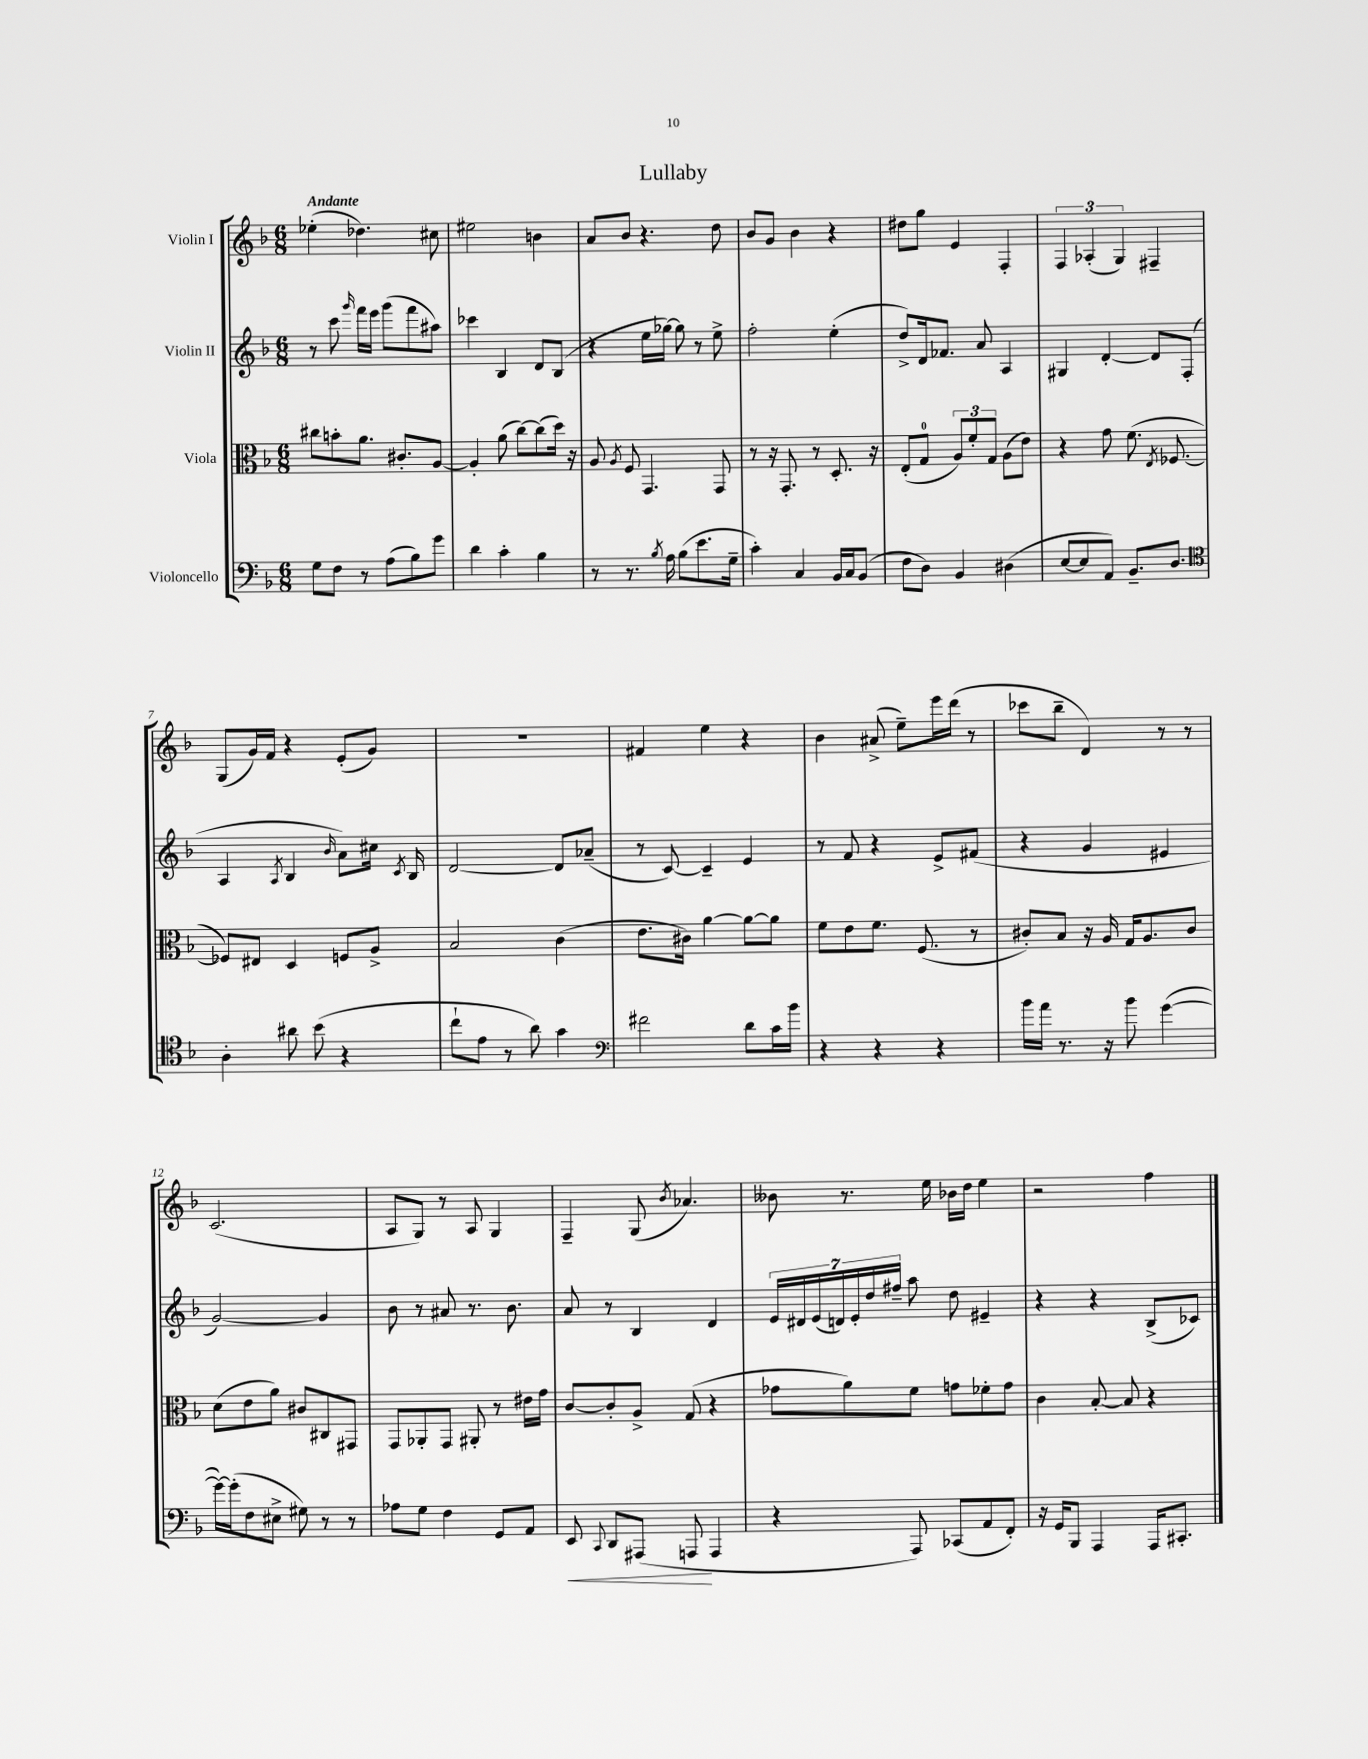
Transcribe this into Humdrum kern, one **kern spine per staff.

**kern	**kern	**kern	**kern
*staff4	*staff3	*staff2	*staff1
*clefF4	*clefC3	*clefG2	*clefG2
*k[b-]	*k[b-]	*k[b-]	*k[b-]
*M6/8	*M6/8	*M6/8	*M6/8
8G\L	8cc#\L	8r	(4ee-'\
8F\J	8b'\	8ccc\	.
.	.	16qqggg/	.
8r	8.a\J	16fff\LL	4.dd-\)
.	.	16eee\JJ	.
(8A\L	.	(8ggg\L	.
.	8.c#'/L	.	.
8B-\)	.	8fff\	.
8g\J	[8A/J	8aa#\J)	8cc#\
=	=	=	=
4d\	4A'/]	4ccc-\	2ee#\
4c'\	(8a\	4B-/	.
.	[8cc\L)	.	.
4B-\	(8cc\]	8d/L	4b\
.	16dd\Jk)	(8B-/J	.
.	16r	.	.
=	=	=	=
8r	8A/	4r	8a/L
.	8qA/	.	.
8.r	8F/	.	8b-/J
.	4.GG/	16ee\LL	4.r
8qB-/	.	.	.
16A\	.	[16gg-\JJ)	.
(8B-\L	.	8gg-\]	.
8.e\	.	8r	.
.	8GG/	8ee^\	8dd\
16G~\Jk	.	.	.
=	=	=	=
4c'\)	8r	2ff'\	8b-/L
.	16r	.	8g/J
.	8.GG'/	.	.
4C/	.	.	4b-\
.	8r	.	.
16BB-/LL	8.D'/	(4ee'\	4r
16C/J	.	.	.
(8BB-/J	.	.	.
.	16r	.	.
=	=	=	=
8F\L	(8E'/L	8dd^/L)	8dd#\L
8D\J)	8G/J	16d/k	8gg\J
.	.	8.f-/J	.
4BB-/	12A/L)	.	4e/
.	12f'/	.	.
.	.	8a/	.
.	12G/J	.	.
(4D#\	(8A\L	4A/	4F'/
.	8e\J)	.	.
=	=	=	=
[8E/L	4r	4G#/	6F/
8E/]	.	.	.
.	.	.	(6A-'/
8AA/J)	8g\	[4d'/	.
.	.	.	6G/)
8.BB-~/L	(8.f\	.	.
.	.	8d/]L	4F#~/
.	8qE/	.	.
8.D/J	[8.F-/	.	.
.	.	(8F'/J	.
=	=	=	=
*clefC4	*	*	*
4A'\	8F-/]L)	4A/	(8G/L
.	8E#/J	.	16g/L)
.	.	.	16f/JJ
.	.	8qA/	.
8a#\	4D/	4B-/	4r
(8b-\	.	.	.
.	.	16qqb-/	.
4r	8F/L	8a\L)	(8e'/L
.	8A^/J	16cc#\Jk	8g/J)
.	.	8qc/	.
.	.	16B-/	.
=	=	=	=
8cc`\L	2B-/	[2d/	2.r
8e\J	.	.	.
8r	.	.	.
8a\)	.	.	.
4g\	(4c\	8d/]L	.
.	.	(8a-~/J	.
=	=	=	=
*clefF4	*	*	*
2f#\	8.e\L	8r	4f#/
.	.	[8c/)	.
.	16c#\Jk)	.	.
.	[4a\	4c~/]	4ee\
8d\L	8a\_L	4e/	4r
16c\L	8a\]J	.	.
16b-\JJ	.	.	.
=	=	=	=
4r	8f\L	8r	4b-\
.	8e\	8f/	.
4r	8.f\J	4r	(8a#^/
.	.	.	8ee~\L)
.	(8.F/	.	.
4r	.	8e^/L	16eee\L
.	.	.	(16ddd\JJ
.	8r	(8f#/J	8r
=	=	=	=
16b-\LL	8c#'/L)	4r	8ccc-\L
16a\JJ	.	.	.
8.r	8B-/J	.	8bb-~\J
.	16r	4g/	4d/)
16r	16A/	.	.
8b-\	16G/LK	.	.
.	8.A/	.	.
([4g\	.	4e#/	8r
.	8c#/J	.	8r
=	=	=	=
16g\_LL)	(8d\L	[2g/)	(2.c/
(16g'\]J	.	.	.
8F\	8e\	.	.
8E#^\J	8a\J)	.	.
8G#\)	8c#/L	.	.
8r	8C#/	4g/]	.
8r	8GG#/J	.	.
=	=	=	=
8A-\L	8GG/L	8b-\	8A/L
8G\J	8AA-'/	8r	8G/J)
4F\	8GG/J	8a#/	8r
.	8AA#'/	8.r	8A/
8GG/L	8r	.	4G/
.	.	8.b-\	.
8AA/J	16e#\LL	.	.
.	16g\JJ	.	.
=	=	=	=
8EE/	[8c/L	8a/	4F~/
8qqCC/	.	.	.
8DD/L	8c'/]	8r	.
(8AAA#/J	8A^/J	4B-/	(8G/
.	.	.	8qb-/
8AAA/	(8G/	.	4.a-/)
4AAA/	4r	4d/	.
=	=	=	=
4r	8g-\L	28e/LL	8b--\
.	.	28d#/	.
.	.	(28e/	.
.	.	28d/)	.
.	8a\)	.	8.r
.	.	28e'/	.
.	.	28dd/	.
.	.	28ff#~/JJ	.
8AAA/)	8f\J	8aa\	.
.	.	.	16ee\
(8CC-/L	8g\L	8dd\	16b-\LL
.	.	.	16dd\JJ
8AA/	8f-'\	4e#~/	4ee\
8FF'/J)	8g\J	.	.
=	=	=	=
16r	4c\	4r	2r
16GG/LK	.	.	.
8BBB-/J	.	.	.
4AAA/	[8B-'/	4r	.
.	8B-/]	.	.
16AAA/LK	4r	(8B-^/L	4ff\
8.CC#'/J	.	.	.
.	.	8c-/J)	.
==	==	==	==
*-	*-	*-	*-
